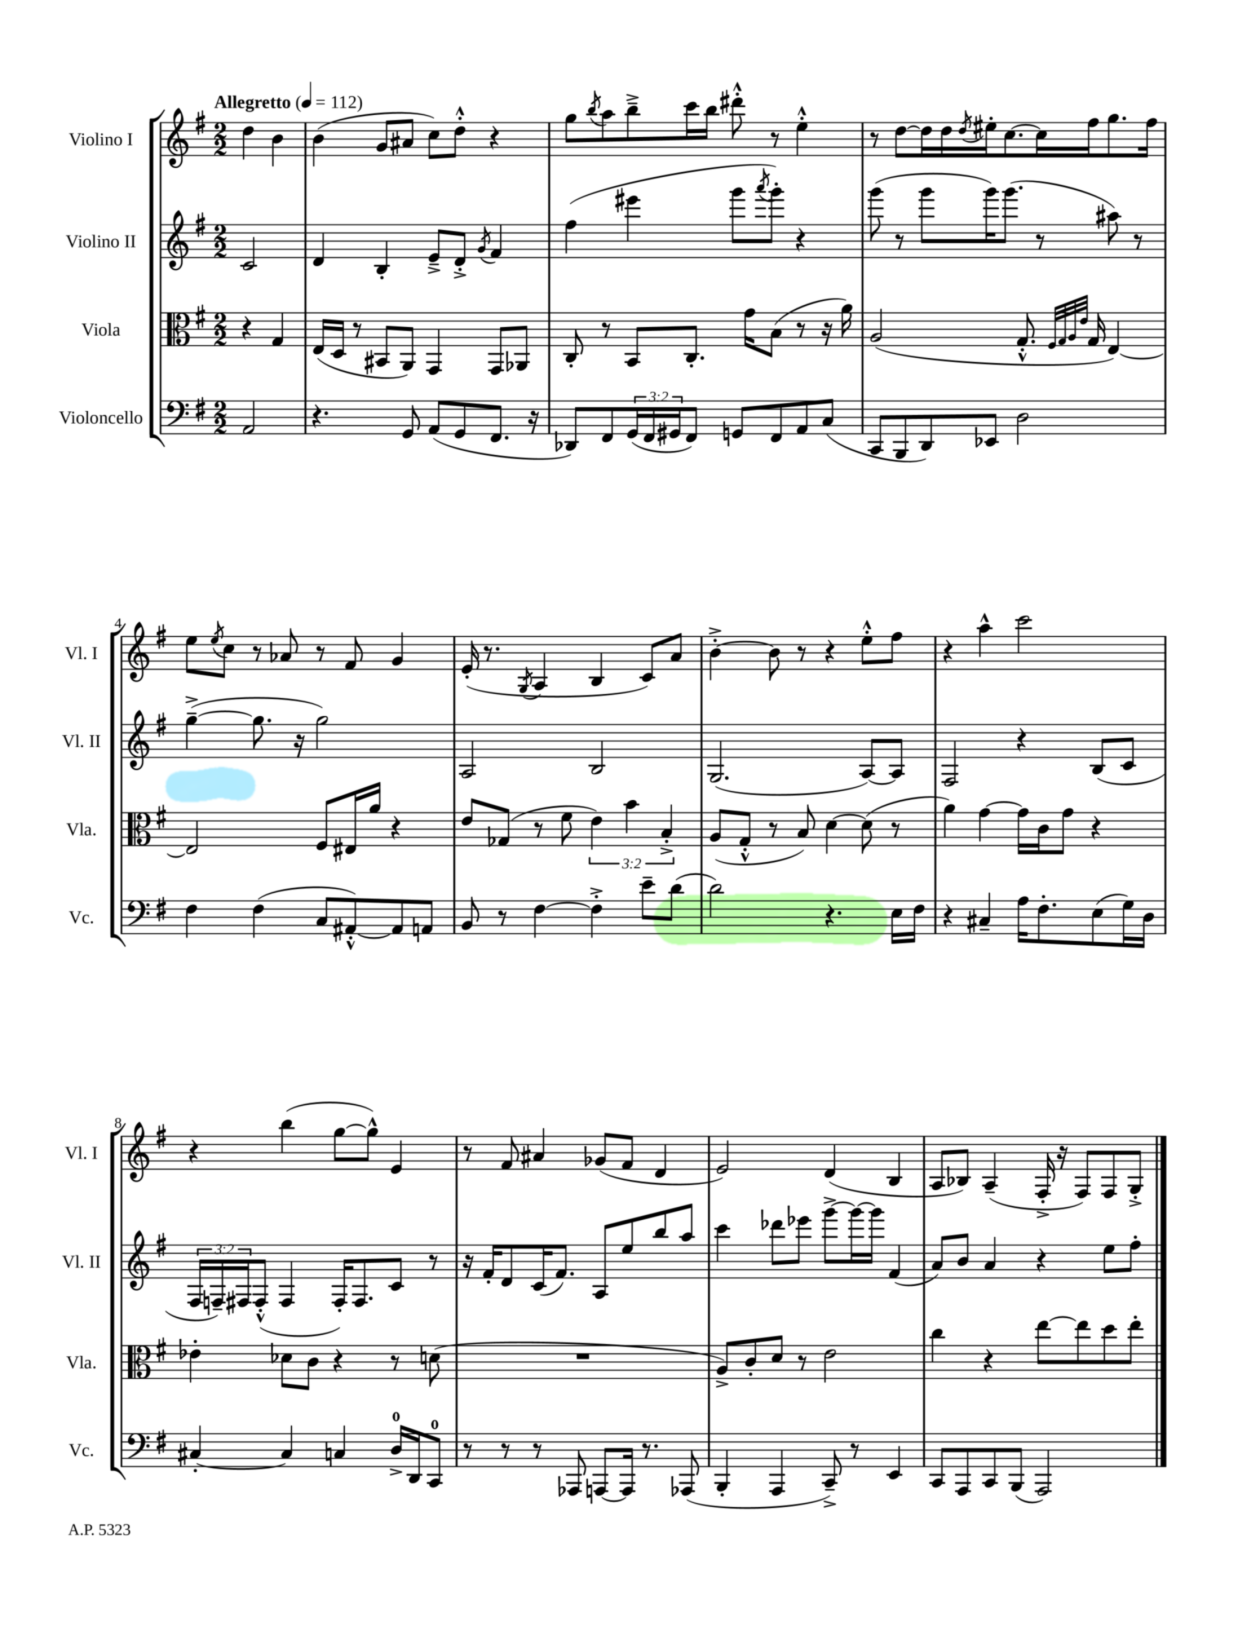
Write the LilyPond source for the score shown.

<<
\new StaffGroup <<
\new Staff = "s0" \with { instrumentName = "Violino I" shortInstrumentName = "Vl. I" } {
    \clef treble \key g \major \numericTimeSignature \time 2/2 \partial 2 \tempo "Allegretto" 4 = 112
    d''4 b'4 |
    b'4( g'8 ais'8 c''8) d''8-.-^ r4 |
    g''8 \acciaccatura { b''8 } a''8 b''8---> c'''16 b''16 dis'''8-.-^ r8 e''4-.-^ |
    r8 d''8~ d''16 d''16 \acciaccatura { d''8 } eis''16-. c''8.~ c''16 fis''16 g''8. fis''16 |
    e''8 \acciaccatura { e''8 } c''8 r8 aes'8 r8 fis'8 g'4 |
    e'16-.( r8. \acciaccatura { g8 } a4 b4 c'8) a'8 |
    b'4~-.-> b'8 r8 r4 e''8-.-^ fis''8 |
    r4 a''4-^ c'''2 |
    r4 b''4( g''8~ g''8-^) e'4 |
    r8 fis'8 ais'4 ges'8( fis'8 d'4 |
    e'2) d'4( b4 |
    a8 bes8) a4--( fis16-.-> r16 fis8) fis8 g8-.-> \bar "|." |
}
\new Staff = "s1" \with { instrumentName = "Violino II" shortInstrumentName = "Vl. II" } {
    \clef treble \key g \major \numericTimeSignature \time 2/2 \override Staff.TupletNumber.text = #tuplet-number::calc-fraction-text \partial 2
    c'2 |
    d'4 b4-. e'8---> d'8-.-> \acciaccatura { g'8 } fis'4 |
    fis''4( eis'''4 g'''8 \acciaccatura { a'''8 } g'''8-.) r4 |
    g'''8( r8 g'''8 g'''16) g'''8.( r8 ais''8) r8 |
    g''4~--->( g''8. r16 g''2) |
    a2 b2 |
    g2.( a8~) a8 |
    fis2 r4 b8( c'8 |
    \tuplet 3/2 { fis16 f16--) fis16 } fis8-.-^( fis4 fis16-.) fis8. c'8 r8 |
    r16 fis'16-. d'8 c'16( fis'8.) a8 e''8 b''8 a''8 |
    c'''4 des'''8 ees'''8 g'''8~-> g'''16~ g'''16 fis'4( |
    a'8) b'8 a'4 r4 e''8 fis''8-. \bar "|." |
}
\new Staff = "s2" \with { instrumentName = "Viola" shortInstrumentName = "Vla." } {
    \clef alto \key g \major \numericTimeSignature \time 2/2 \override Staff.TupletNumber.text = #tuplet-number::calc-fraction-text \partial 2
    r4 g4 |
    e16( d16 r8 bis,8 a,8) g,4 g,8 aes,8 |
    c8-. r8 b,8 c8.-. g'16 b8( r8 r16 a'16) |
    a2( g8.-.-^ \grace { fis32 g32 a32 e'32 } g16 e4~) |
    e2 fis8 eis16 a'16 r4 |
    e'8 ges8( r8 fis'8 \tuplet 3/2 { e'4) b'4 b4-.-> } |
    a8( g8-.-^ r8 b8) d'4~ d'8( r8 |
    a'4) g'4~ g'16 c'16 g'8 r4 |
    ees'4-. des'8 c'8 r4 r8 d'8( |
    R1 |
    a8->) c'8-. d'8 r8 e'2 |
    c''4 r4 e''8~ e''8 d''8 e''8-. \bar "|." |
}
\new Staff = "s3" \with { instrumentName = "Violoncello" shortInstrumentName = "Vc." } {
    \clef bass \key g \major \numericTimeSignature \time 2/2 \override Staff.TupletNumber.text = #tuplet-number::calc-fraction-text \partial 2
    a,2 |
    r4. g,8 a,8( g,8 fis,8. r16 |
    des,8) fis,8 \tuplet 3/2 { g,16( fis,16 gis,16 } fis,8) g,8 fis,8 a,8 c8( |
    c,8 b,,8 d,8) ees,8 d2 |
    fis4 fis4( c8 ais,8~-.-^) ais,8 a,8 |
    b,8 r8 fis4~ fis4-.-> e'8-- d'8( |
    d'2) r4. e16 fis16 |
    r4 cis4-- a16 fis8.-. e8( g16) d16 |
    cis4~-. cis4 c4 d16-0-> d,16 c,8-0 |
    r8 r8 r8 aes,,8 a,,8~ a,,16 r8. aes,,8( |
    b,,4-. a,,4 c,8--->) r8 e,4 |
    c,8 a,,8 c,8 b,,8( a,,2) \bar "|." |
}
>>
>>
